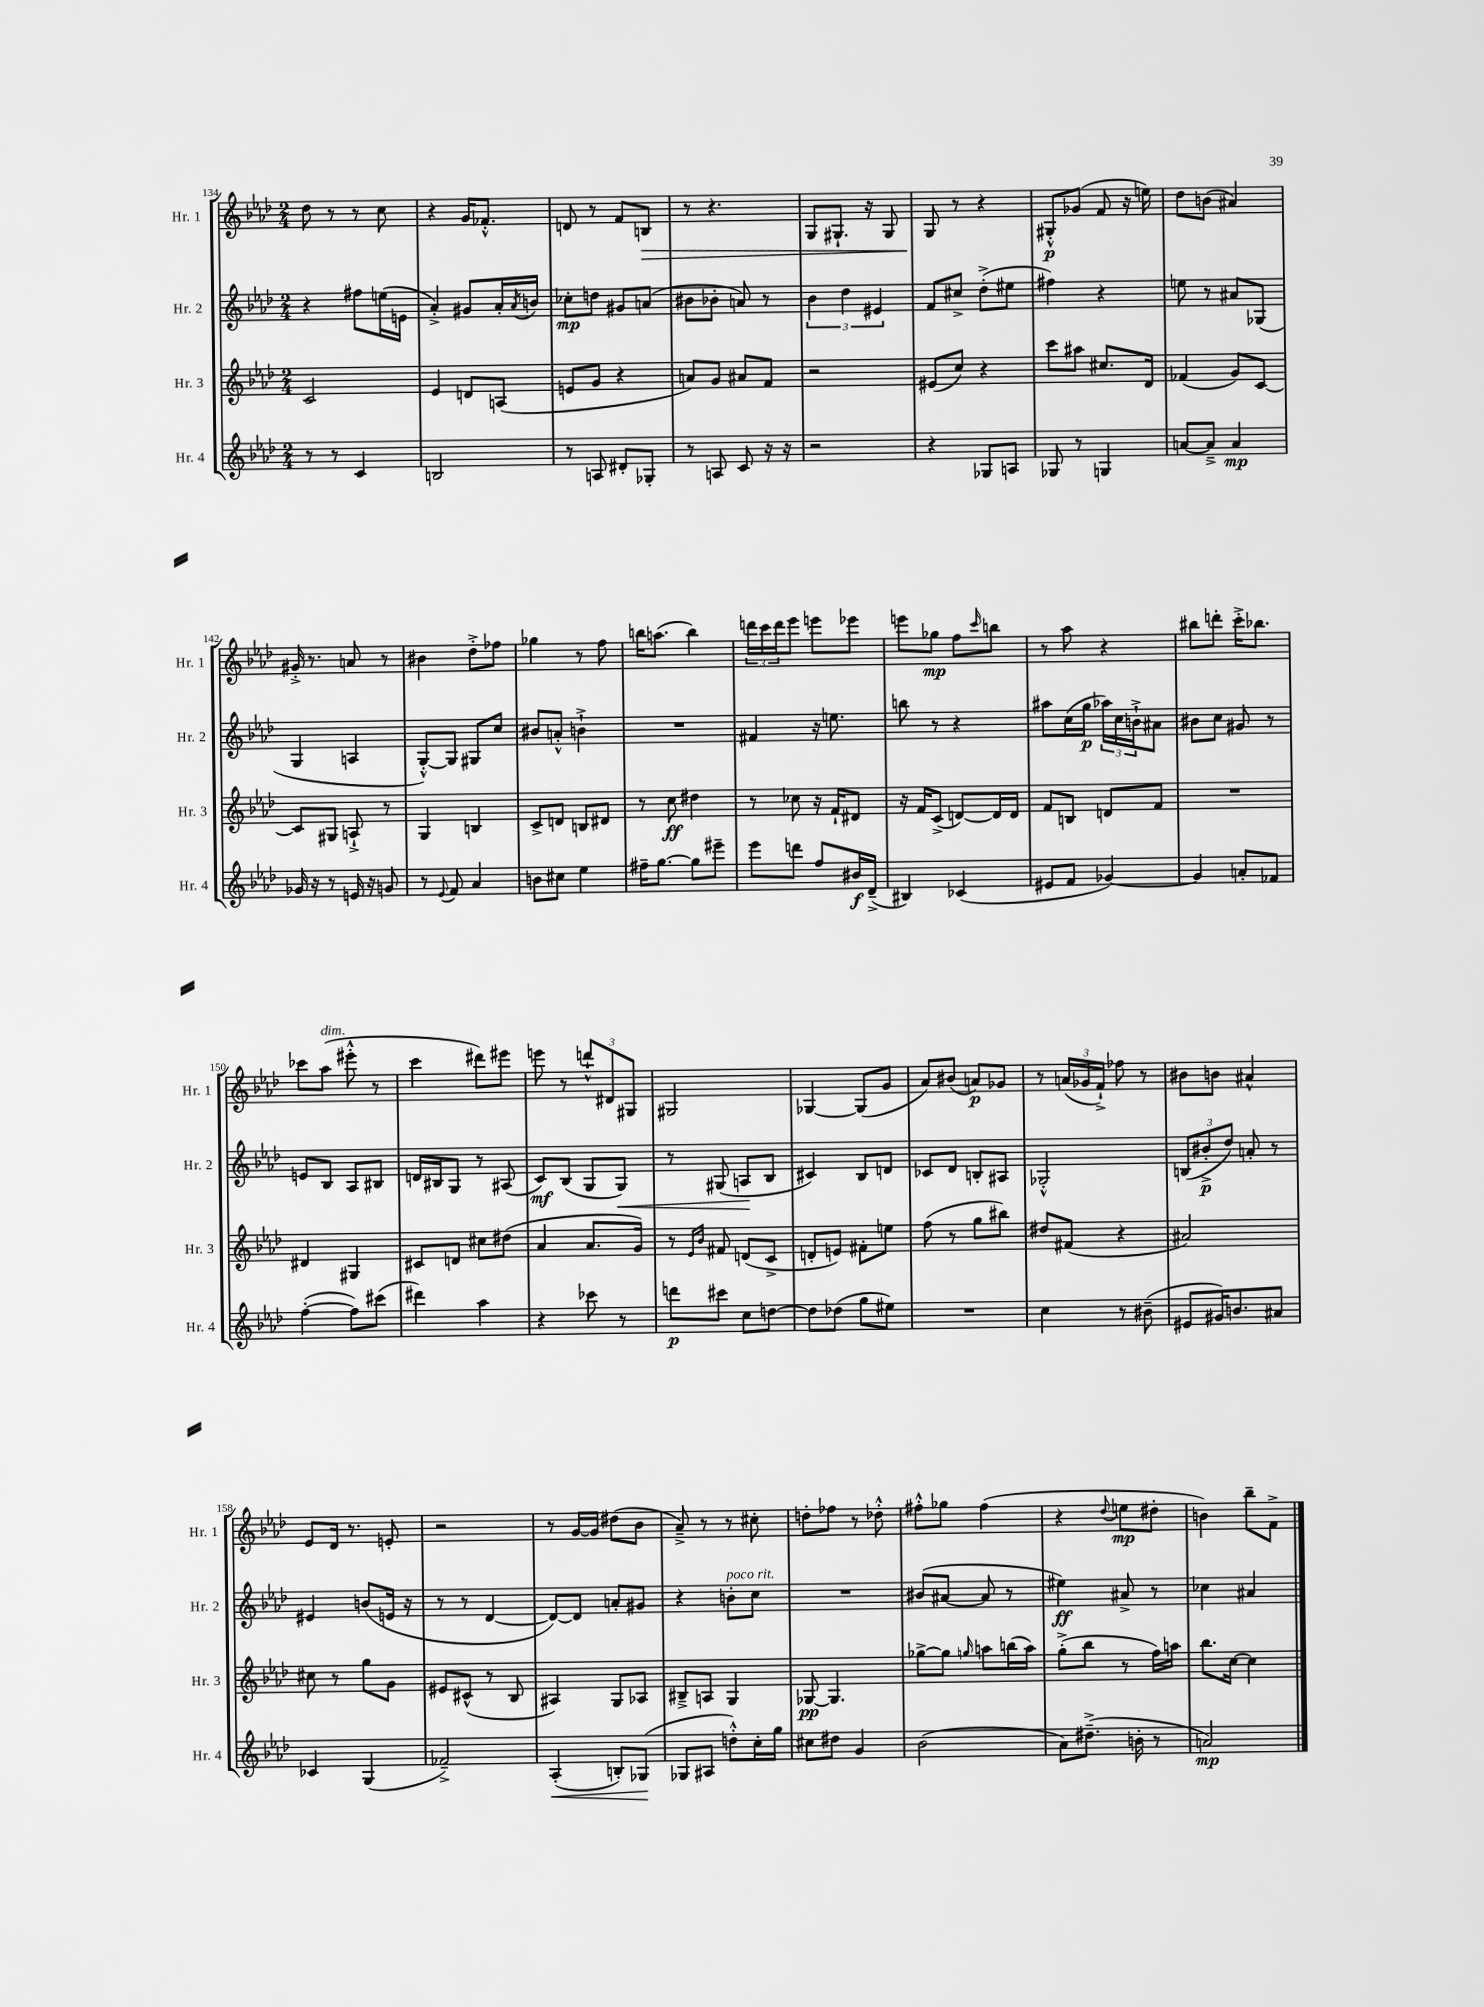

**kern	**dynam	**kern	**dynam	**kern	**dynam	**kern	**dynam
*part4	*part4	*part3	*part3	*part2	*part2	*part1	*part1
*staff4	*staff4	*staff3	*staff3	*staff2	*staff2	*staff1	*staff1
*I"Hr. 4	*	*I"Hr. 3	*	*I"Hr. 2	*	*I"Hr. 1	*
*I'Hr. 4	*	*I'Hr. 3	*	*I'Hr. 2	*	*I'Hr. 1	*
*clefG2	*	*clefG2	*	*clefG2	*	*clefG2	*
*k[b-e-a-d-]	*	*k[b-e-a-d-]	*	*k[b-e-a-d-]	*	*k[b-e-a-d-]	*
*M2/4	*	*M2/4	*	*M2/4	*	*M2/4	*
=134	=134	=134	=134	=134	=134	=134	=134
8r	.	2c/	.	4r	.	8dd-\	.
8r	.	.	.	.	.	8r	.
4c/	.	.	.	8ff#X\L	.	8r	.
.	.	.	.	(16een\L	.	8cc\	.
.	.	.	.	16en\JJ	.	.	.
=135	=135	=135	=135	=135	=135	=135	=135
2Bn/	.	4e-/	.	4a-'^/)	.	4r	.
.	.	8dn/L	.	8g#X/L	.	16g/KL	.
.	.	.	.	.	.	8.f-X'^^/J	.
.	.	(8An/J	.	16a-'/L	.	.	.
.	.	.	.	8qa-/	.	.	.
.	.	.	.	16bn/JJ	.	.	.
=136	=136	=136	=136	=136	=136	=136	=136
8r	.	8en/L	.	8cc-X'\L	mp	8dn/	.
8An/	.	8g/J	.	8ddn\J	.	8r	.
8d#X'/L	.	4r	.	8g#X/L	.	8f/L	.
!	!	!	!	!	!	!	!LO:HP:b
8G-X'/J	.	.	.	(8an/J	.	8Bn/J	>
=137	=137	=137	=137	=137	=137	=137	=137
8r	.	8an/L)	.	8b#X\L	.	8r	.
8An/	.	8g/J	.	8b-X'\J	.	4.r	.
8c/	.	8a#X/L	.	8an/)	.	.	.
16r	.	8f/J	.	8r	.	.	.
16r	.	.	.	.	.	.	.
=138	=138	=138	=138	=138	=138	=138	=138
2r	.	2r	.	6b-\	.	8G/L	.
.	.	.	.	.	.	8.G#X`/J	.
.	.	.	.	6dd-\	.	.	.
.	.	.	.	.	.	16r	.
.	.	.	.	6e#X/	.	.	.
.	.	.	.	.	.	8G#/	.
=139	=139	=139	=139	=139	=139	=139	=139
4r	.	(8e#X/L	.	8f/L	.	8G/	.
.	.	8cc/J)	.	8cc#X^/J	.	8r	]
8G-X/L	.	4r	.	(8dd-'^\L	.	4r	.
8An/J	.	.	.	8ee#X\J	.	.	.
=140	=140	=140	=140	=140	=140	=140	=140
8G-X/	.	8ccc\L	.	4ff#X\)	.	8G#X'^^/L	p
8r	.	8aa#X\J	.	.	.	(8g-X/J	.
4Gn/	.	8.cc#X/L	.	4r	.	8f/	.
.	.	.	.	.	.	16r	.
.	.	16d-/Jk	.	.	.	16een\)	.
=141	=141	=141	=141	=141	=141	=141	=141
[8an/L	.	(4f-X/	.	8een\	.	8dd-\L	.
8a~^/J]	.	.	.	8r	.	(8bn\J	.
4a/	mp	8g/L)	.	8a#X/L	.	4a#X/)	.
.	.	[8c/J	.	(8G-X/J	.	.	.
!!LO:LB:g=z
=142	=142	=142	=142	=142	=142	=142	=142
16g-X/	.	8c/L]	.	4G/	.	16g#X'^/	.
16r	.	.	.	.	.	8.r	.
8r	.	8G#X/J	.	.	.	.	.
16en/	.	8An`^/	.	4An/	.	8an/	.
16r	.	.	.	.	.	.	.
8gn/	.	8r	.	.	.	8r	.
=143	=143	=143	=143	=143	=143	=143	=143
8r	.	4G/	.	[8G'^^/L)	.	4b#X\	.
8qqe-/	.	.	.	.	.	.	.
8f/	.	.	.	8G/J]	.	.	.
4a-/	.	4Bn/	.	8G#X/L	.	8dd-'^\L	.
.	.	.	.	8cc/J	.	8ff-X\J	.
=144	=144	=144	=144	=144	=144	=144	=144
8bn\L	.	8c^/L	.	8b#X/L	.	4gg-X\	.
8cc#X\J	.	8dn/J	.	8an'^^/J	.	.	.
4ee-\	.	8Bn/L	.	4bn`^\	.	8r	.
.	.	8d#X/J	.	.	.	8ff\	.
=145	=145	=145	=145	=145	=145	=145	=145
16ff#X~\KL	.	8r	.	2r	.	16bbn\KL	.
[8.gg\J	.	.	.	.	.	(8.aan\J	.
.	.	8cc\	ff	.	.	.	.
8gg\L]	.	4dd#X\	.	.	.	4bb\)	.
8eee#X~\J	.	.	.	.	.	.	.
=146	=146	=146	=146	=146	=146	=146	=146
8eee-\L	.	8r	.	4f#X/	.	24dddn\LL	.
.	.	.	.	.	.	24ccc\	.
.	.	.	.	.	.	24ddd\J	.
8dddn\J	.	8cc-X\	.	.	.	8eee-\J	.
8ff/L	.	16r	.	16r	.	8eeen\L	.
.	.	16f`/KL	.	8.een\	.	.	.
16b#X/L	f	8d#X/J	.	.	.	8eee-X\J	.
(16d-~^/JJ	.	.	.	.	.	.	.
=147	=147	=147	=147	=147	=147	=147	=147
4B#X/)	.	16r	.	8bbn\	.	8eeen\L	.
.	.	16f/KL	.	.	.	.	.
.	.	(8c^/J	.	8r	.	8gg-X\J	mp
(4c-X/	.	[8dn/L)	.	4r	.	8ff\L	.
.	.	.	.	.	.	16qqccc/	.
.	.	16d/L]	.	.	.	8bbn\J	.
.	.	16d/JJ	.	.	.	.	.
=148	=148	=148	=148	=148	=148	=148	=148
8e#X/L	.	8f/L	.	8aa#X\L	.	8r	.
8f/J	.	8Bn/J	.	(16cc\L	.	8aa-\	.
.	.	.	.	16gg\JJ	p	.	.
[4g-X/)	.	8dn/L	.	24aa-X\LL)	.	4r	.
.	.	.	.	24cc\	.	.	.
.	.	.	.	24bn`^\J	.	.	.
.	.	8f/J	.	8a#X\J	.	.	.
=149	=149	=149	=149	=149	=149	=149	=149
4g-/]	.	2r	.	8b#X\L	.	8bb#X\L	.
.	.	.	.	8cc\J	.	8dddn'\J	.
8an'/L	.	.	.	8g#X/	.	16ccc'^\KL	.
.	.	.	.	.	.	8.bb-X\J	.
8f-X/J	.	.	.	8r	.	.	.
!!LO:LB:g=z
=150	=150	=150	=150	=150	=150	=150	=150
([4ff'\	.	4d#X/	.	8en/L	.	8ccc-X\L	.
!	!	!	!	!	!	!LO:TX:a:i:t=dim.	!
.	.	.	.	8B-/J	.	(8aa-\J	.
8ff\L])	.	4G#X/	.	8A-/L	.	8eee#X'^^\	.
(8ccc#X\J	.	.	.	8B#X/J	.	8r	.
=151	=151	=151	=151	=151	=151	=151	=151
4ddd#X\)	.	8c#X/L	.	16dn/LL	.	4ccc\	.
.	.	.	.	16B#X/J	.	.	.
.	.	8dn/J	.	8G/J	.	.	.
4aa-\	.	8cc#X\L	.	8r	.	8ddd#X\L)	.
.	.	(8dd#X\J	.	(8A#X/	.	8eee#X\J	.
=152	=152	=152	=152	=152	=152	=152	=152
4r	.	4a-/	.	8c/L)	mf	8eeen\	.
.	.	.	.	(8B-/J	.	8r	.
8ccc-X\	.	8.a-/L	.	8G/L	.	12dddn`^^/L	.
.	.	.	.	.	.	12d#X/	.
!	!	!	!	!	!LO:HP:b	!	!
8r	.	.	.	8G/J)	<	.	.
.	.	.	.	.	.	12G#X/J	.
.	.	16g/Jk)	.	.	.	.	.
=153	=153	=153	=153	=153	=153	=153	=153
8dddn\L	p	8r	.	8r	.	2G#X/	.
.	.	16qqe-/LL	.	.	.	.	.
.	.	16qqb-/JJ	.	.	.	.	.
8ccc#X\J	.	8f#X/	.	(8G#X/	.	.	.
8cc\L	.	(8dn/L	.	8An/L	.	.	.
[8ddn\J	.	8c^/J	.	8B-/J	[	.	.
=154	=154	=154	=154	=154	=154	=154	=154
8dd\L]	.	8dn'/L	.	4c#X/)	.	[4G-X/	.
(8dd-X\J	.	8en/J)	.	.	.	.	.
8gg\L	.	8f#X'\L	.	8B-/L	.	(8G-/L]	.
8ee#X\J)	.	8een\J	.	8dn/J	.	8g/J	.
=155	=155	=155	=155	=155	=155	=155	=155
2r	.	(8ff\	.	8c-X/L	.	8a-/L)	.
.	.	8r	.	8d-/J	.	(8b#X/J	.
.	.	8gg\L	.	8Bn'/L	.	8an/L)	p
.	.	8bb#X\J)	.	8A#X/J	.	8g-X/J	.
=156	=156	=156	=156	=156	=156	=156	=156
4cc\	.	8dd#X/L	.	2G-X'^^/	.	8r	.
.	.	(8f#X/J	.	.	.	(24an/LL	.
.	.	.	.	.	.	24g-X/	.
.	.	.	.	.	.	24f`^/JJ)	.
8r	.	4r	.	.	.	8ff-X\	.
(8b#X~\	.	.	.	.	.	8r	.
=157	=157	=157	=157	=157	=157	=157	=157
8e#X/L	.	2a#X/)	.	(12Bn/L	.	8b#X\L	.
.	.	.	.	12b#X'^/	p	.	.
16g#X/K)	.	.	.	.	.	8bn\J	.
.	.	.	.	12dd-/J)	.	.	.
8.bn/	.	.	.	.	.	.	.
.	.	.	.	8an'/	.	4a#X^^/	.
8a#X/J	.	.	.	8r	.	.	.
!!LO:LB:g=z
=158	=158	=158	=158	=158	=158	=158	=158
4c-X/	.	8cc#X\	.	4e#X/	.	8e-/L	.
.	.	8r	.	.	.	16d-/Jk	.
.	.	.	.	.	.	8.r	.
(4G/	.	8gg\L	.	(8bn/L	.	.	.
.	.	8g\J	.	16en/Jk	.	8en'/	.
.	.	.	.	16r	.	.	.
=159	=159	=159	=159	=159	=159	=159	=159
2f-X~^/)	.	8e#X/L	.	8r	.	2r	.
.	.	(8c#X^^/J	.	8r	.	.	.
.	.	8r	.	[4d-/	.	.	.
.	.	8B-/	.	.	.	.	.
=160	=160	=160	=160	=160	=160	=160	=160
!	!LO:HP:b	!	!	!	!	!	!
(4A-'/	<	4A#X/)	.	8d-/L_)	.	8r	.
.	.	.	.	8d-/J]	.	[16g/LL	.
.	.	.	.	.	.	16g/JJ]	.
8Bn'/L)	.	8G/L	.	8an'/L	.	(8dd#X\L	.
(8G-X/J	.	8A-X/J	.	8g#X/J	.	8b-\J	.
.	[	.	.	.	.	.	.
=161	=161	=161	=161	=161	=161	=161	=161
8G-X/L	.	8B#X~^/L	.	4r	.	8a-~^/)	.
8A#X/J	.	8An/J	.	.	.	8r	.
!	!	!	!	!LO:TX:a:i:t=poco rit.	!	!	!
8ddn'^^\L)	.	4G/	.	8bn'\L	.	8r	.
16cc'\L	.	.	.	8cc\J	.	8cc#X'\	.
16gg\JJ	.	.	.	.	.	.	.
=162	=162	=162	=162	=162	=162	=162	=162
8cc#X\L	.	[8G-X/	pp	2r	.	8ddn'\L	.
8dd#X\J	.	4.G-/]	.	.	.	8ff-X\J	.
4g/	.	.	.	.	.	8r	.
.	.	.	.	.	.	8dd-X'^^\	.
=163	=163	=163	=163	=163	=163	=163	=163
(2b-\	.	[8gg-X^\L	.	(8b#X/L	.	8ff#X'^^\L	.
.	.	8gg-\J]	.	[8a#X/J	.	8gg-X\J	.
.	.	16qqggn/	.	.	.	.	.
.	.	8aan\L	.	8a#/]	.	(4ff#\	.
.	.	(16bbn\L	.	8r	.	.	.
.	.	16aa\JJ)	.	.	.	.	.
=164	=164	=164	=164	=164	=164	=164	=164
8a-\L)	.	(8gg'^\L	.	4ee#X\)	ff	4r	.
(8.dd#X~^\J	.	8bb-\J	.	.	.	.	.
.	.	.	.	.	.	8qqdd-/	.
.	.	8r	.	8a#X^/	.	8een\L	mp
16bn'\	.	.	.	.	.	.	.
8r	.	16ff\LL)	.	8r	.	8dd#X'\J	.
.	.	16aan\JJ	.	.	.	.	.
=165	=165	=165	=165	=165	=165	=165	=165
2an/)	mp	8.bb-\L	.	4cc-X\	.	4bn\)	.
.	.	[16cc\Jk	.	.	.	.	.
.	.	4cc\]	.	4a#X/	.	8bb-~\L	.
.	.	.	.	.	.	8f^\J	.
==	==	==	==	==	==	==	==
*-	*-	*-	*-	*-	*-	*-	*-
